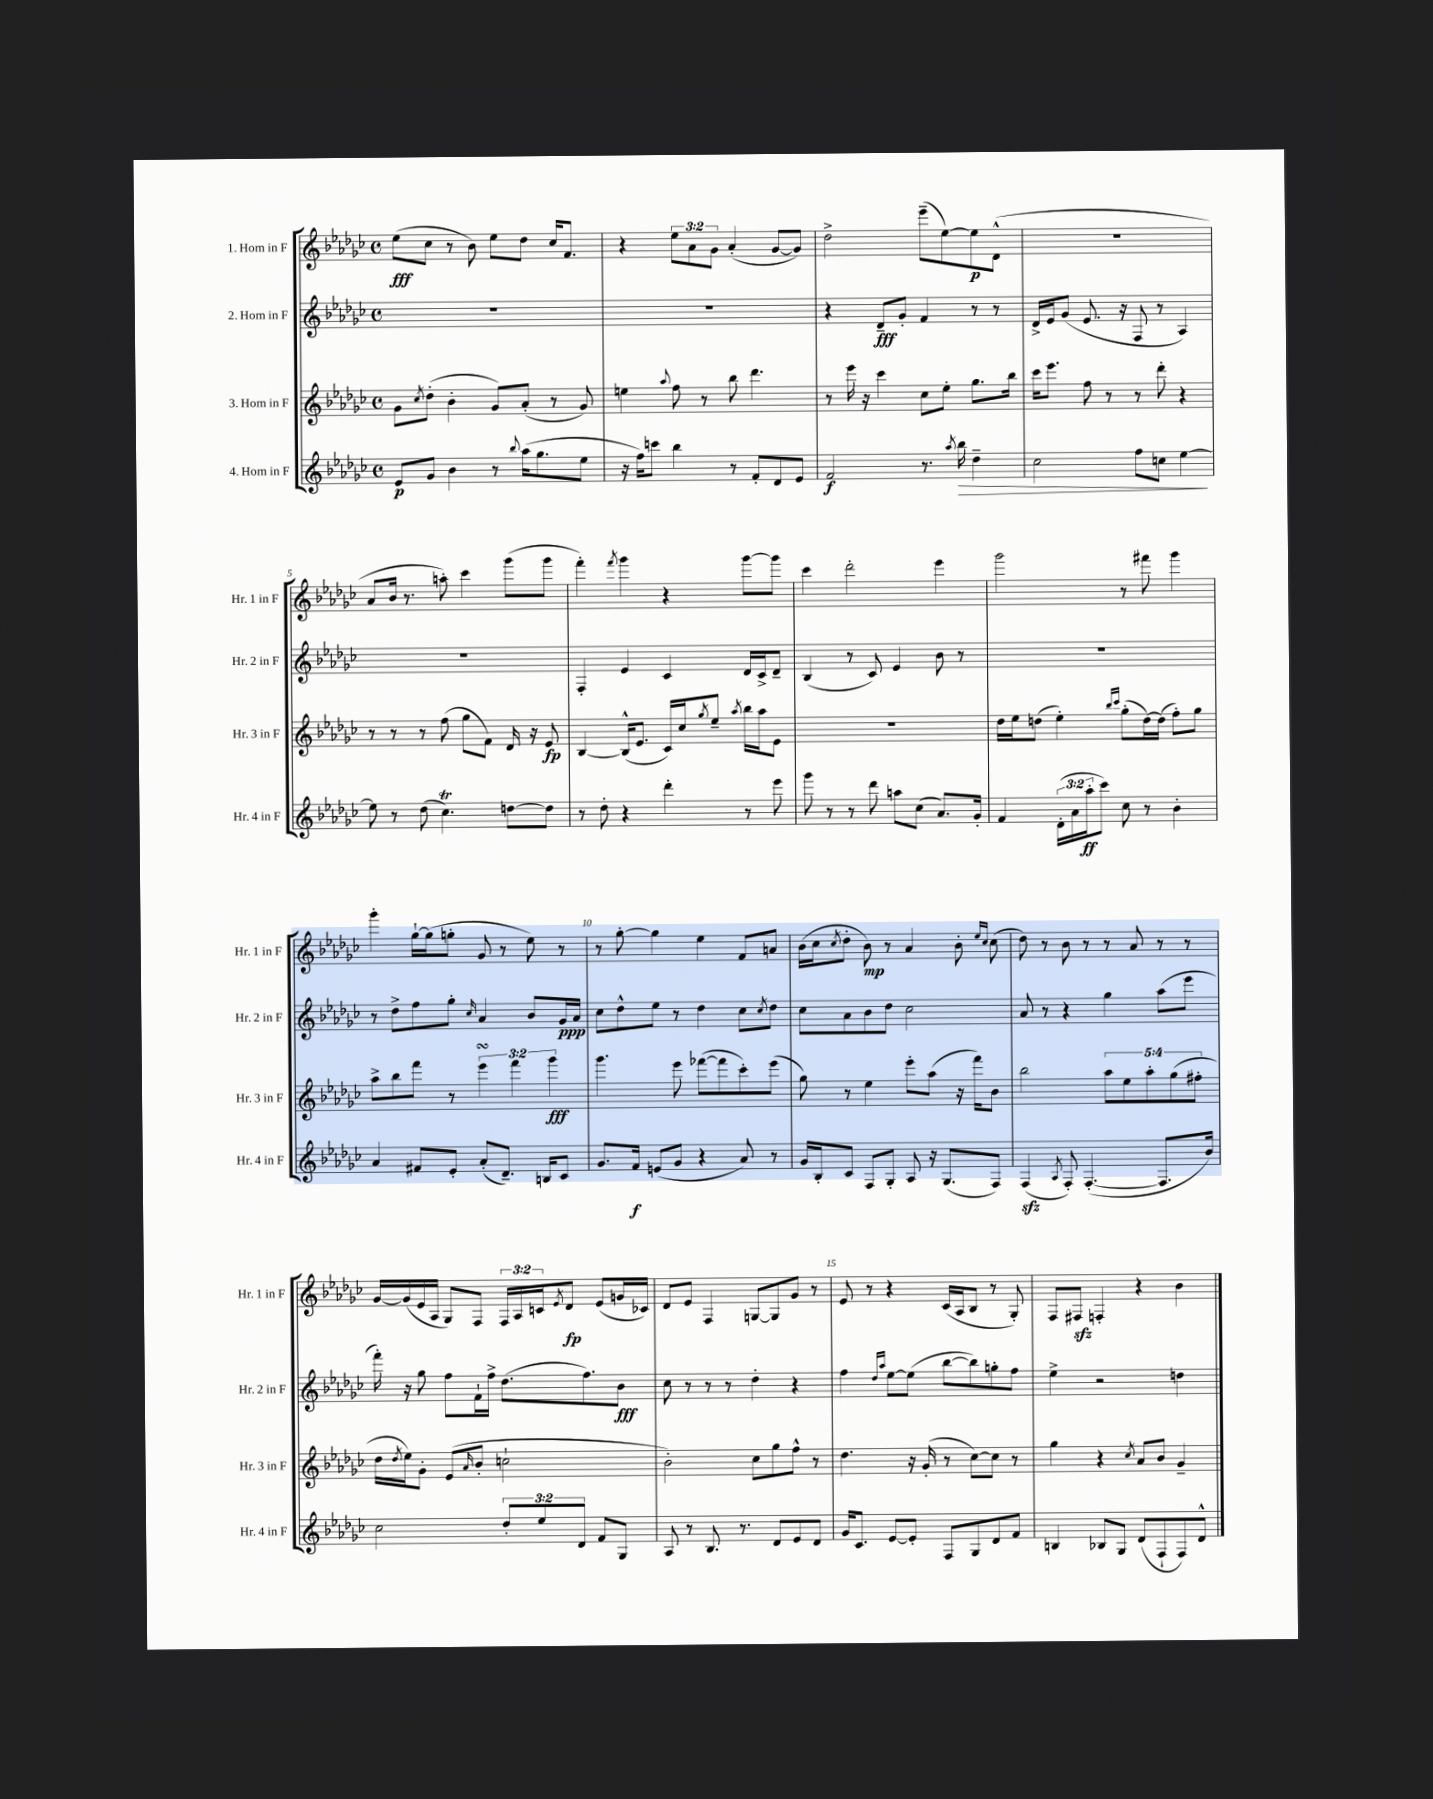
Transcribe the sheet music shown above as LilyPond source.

<<
\new StaffGroup <<
\new Staff = "s0" \with { instrumentName = "1. Horn in F" shortInstrumentName = "Hr. 1 in F" } {
    \clef treble \key ges \major \defaultTimeSignature \time 4/4 \override Staff.TupletNumber.text = #tuplet-number::calc-fraction-text
    ees''8\fff( ces''8 r8 bes'8) ees''8 des''8 ces''16 f'8. |
    r4 \tuplet 3/2 { ees''8 aes'8 ges'8 } aes'4-.( ges'8~ ges'8) |
    des''2-> ees'''8--( ees''8~) ees''8\p des'8-^( |
    R1 |
    aes'8 bes'16 r8. a''8-.) ces'''4 ges'''8( ges'''8 |
    f'''4-.) \acciaccatura { f'''8 } ges'''4 r4 ges'''8~ ges'''8 |
    ces'''4 des'''2-. ees'''4 |
    ges'''2 r8 fis'''8 ges'''4 |
    ges'''4-. ges''16~-! ges''16( g''8-. ges'8 r8 ees''8) r8 |
    r8 ges''8~-. ges''4 ees''4 f'8 a'8 |
    bes'16( ces''16 \acciaccatura { ces''8 } des''8-. bes'8\mp) r8 aes'4 bes'8-. \grace { ees''16 ces''16 } ces''8( |
    des''8) r8 bes'8 r8 r8 aes'8 r8 r8 |
    ges'16~ ges'16( ees'16 aes16 ges8) f8 \tuplet 3/2 { f16 aes16 c'16 } \acciaccatura { ees'8 } des'8\fp ees'8( g'16 ces'16) |
    des'8 ees'8 f4 g8~ g8 ges'8 r8 |
    ees'8 r8 r4 ces'16( aes16 bes8 r8 ges8-.) |
    f8 fis8\sfz f4-. r4 bes'4 \bar "|." |
}
\new Staff = "s1" \with { instrumentName = "2. Horn in F" shortInstrumentName = "Hr. 2 in F" } {
    \clef treble \key ges \major \defaultTimeSignature \time 4/4
    R1 |
    R1 |
    r4 des'8--\fff ges'8-. f'4 r8 r8 |
    des'16-> ees'16 ges'8( ees'8. r16 f8 r8 aes4) |
    R1 |
    f4-. ees'4 ces'4 des'16 ces'16-> des'8-- |
    bes4( r8 ces'8) ees'4 bes'8 r8 |
    R1 |
    r8 des''8-> f''8 ges''8-. \grace { ces''16 } aes'4 bes'8 ges'16\ppp aes'16 |
    ces''8 des''8-^ ees''8 r8 des''4 ces''8 \acciaccatura { ces''8 } des''8 |
    ces''8 aes'8 bes'8 des''8 ces''2 |
    aes'8 r8 r4 ges''4 aes''8( ees'''8 |
    f'''16-.) r16 ges''8 f''8 f'16-! f''16-> des''8.( f''8.) bes'8\fff |
    ces''8 r8 r8 r8 des''4-. r4 |
    f''4 \grace { des''16 aes''16 } ees''8~ ees''8( bes''8~ bes''8) g''8-. f''8 |
    ees''4-> r2 d''4 \bar "|." |
}
\new Staff = "s2" \with { instrumentName = "3. Horn in F" shortInstrumentName = "Hr. 3 in F" } {
    \clef treble \key ges \major \defaultTimeSignature \time 4/4 \override Staff.TupletNumber.text = #tuplet-number::calc-fraction-text
    ges'8 \acciaccatura { ces''8 } des''8-.( bes'4-. ges'8) aes'8-.( r8 ges'8) |
    e''4 \appoggiatura { aes''8 } f''8 r8 bes''8 des'''4. |
    r8 ees'''16 r16 ces'''4 ces''8 ees''8-. ges''8. bes''16 |
    ces'''16 ees'''8. f''8 r8 r8 des'''8-. r4 |
    r8 r8 r8 f''8( ges''8 f'8) des'16 r16 ees'8\fp |
    bes4~ bes16-^( ees'8. ces'16) ces''16 \acciaccatura { ges''8 } ees''8-- \acciaccatura { aes''8 } bes''16 aes''16 ees'8 |
    R1 |
    des''16 ees''16 d''8( ees''4-.) \grace { bes''16 ces'''16 } ges''8-.( d''16~) d''16( f''8-.) ges''8 |
    aes''8-> bes''8 f'''8 r8 \tuplet 3/2 { ees'''4\turn f'''4 ges'''4\fff } |
    ges'''4. ees'''8 fes'''8~( fes'''8 ces'''8-.) ees'''8( |
    ges''8) r8 ees''4 ees'''8-. aes''8( r16 f'''16) bes'8 |
    bes''2 \tuplet 5/4 { aes''8 ees''8 aes''8-. ges''8( fis''8-. } |
    des''16 \acciaccatura { des''8 } ees''16) ges'8-. ees'8( \grace { aes'16 } bes'8-. c''2-! |
    bes'2-.) ces''8 ges''8 f''8-^ r8 |
    des''4. r16 ges'16-.( r8 ces''8~) ces''8 r8 |
    ges''4 r4 \acciaccatura { ces''8 } aes'8 bes'8 ges'4-- \bar "|." |
}
\new Staff = "s3" \with { instrumentName = "4. Horn in F" shortInstrumentName = "Hr. 4 in F" } {
    \clef treble \key ges \major \defaultTimeSignature \time 4/4 \override Staff.TupletNumber.text = #tuplet-number::calc-fraction-text
    ees'8\p ges'8 bes'4 r8 \appoggiatura { bes''8 } aes''16( ges''8. ees''8 |
    r16 f''16) c'''8 bes''4 r8 f'8-. des'8 ees'8 |
    f'2\f r8. \acciaccatura { aes''8 } bes''16\> des''4-- |
    ces''2 f''8 c''8 ees''4~\! |
    ees''8 r8 des''8( ces''4.\trill) d''8~ d''8 |
    r8 des''8-. r4 des'''4-. r8 ees'''8 |
    ges'''8 r8 r8 des'''8 a''8 ces''8( aes'8.) ges'16-. |
    f'4 \tuplet 3/2 { des'16-.( aes'16 aes''16-.\ff } ces'''8) ces''8 r8 bes'4-. |
    aes'4 fis'8 ees'8-. aes'8-.( des'8.--) b16 ces'8 |
    ges'8. f'16\f e'8( ges'8 r4 aes'8) r8 |
    ges'16 bes16-. ces'8 f8 ges8-. aes8 r16 ges8.( f8) |
    f4\sfz( \acciaccatura { aes8 } f8-.) f4.~-.( f8. bes'16) |
    ces''2 \tuplet 3/2 { des''8-. ees''8 des'8 } f'8 ges8 |
    aes8 r8 bes8. r8. des'8 ees'8 des'8 |
    ges'16 ces'8. ees'8~ ees'8-. f8 ges8 des'8 f'8 |
    b4 bes8 ges8 des'8( f8-! f8) des'8-^ \bar "|." |
}
>>
>>
\layout { \context { \Score \override BarNumber.break-visibility = ##(#f #t #t) barNumberVisibility = #(every-nth-bar-number-visible 5) } }
